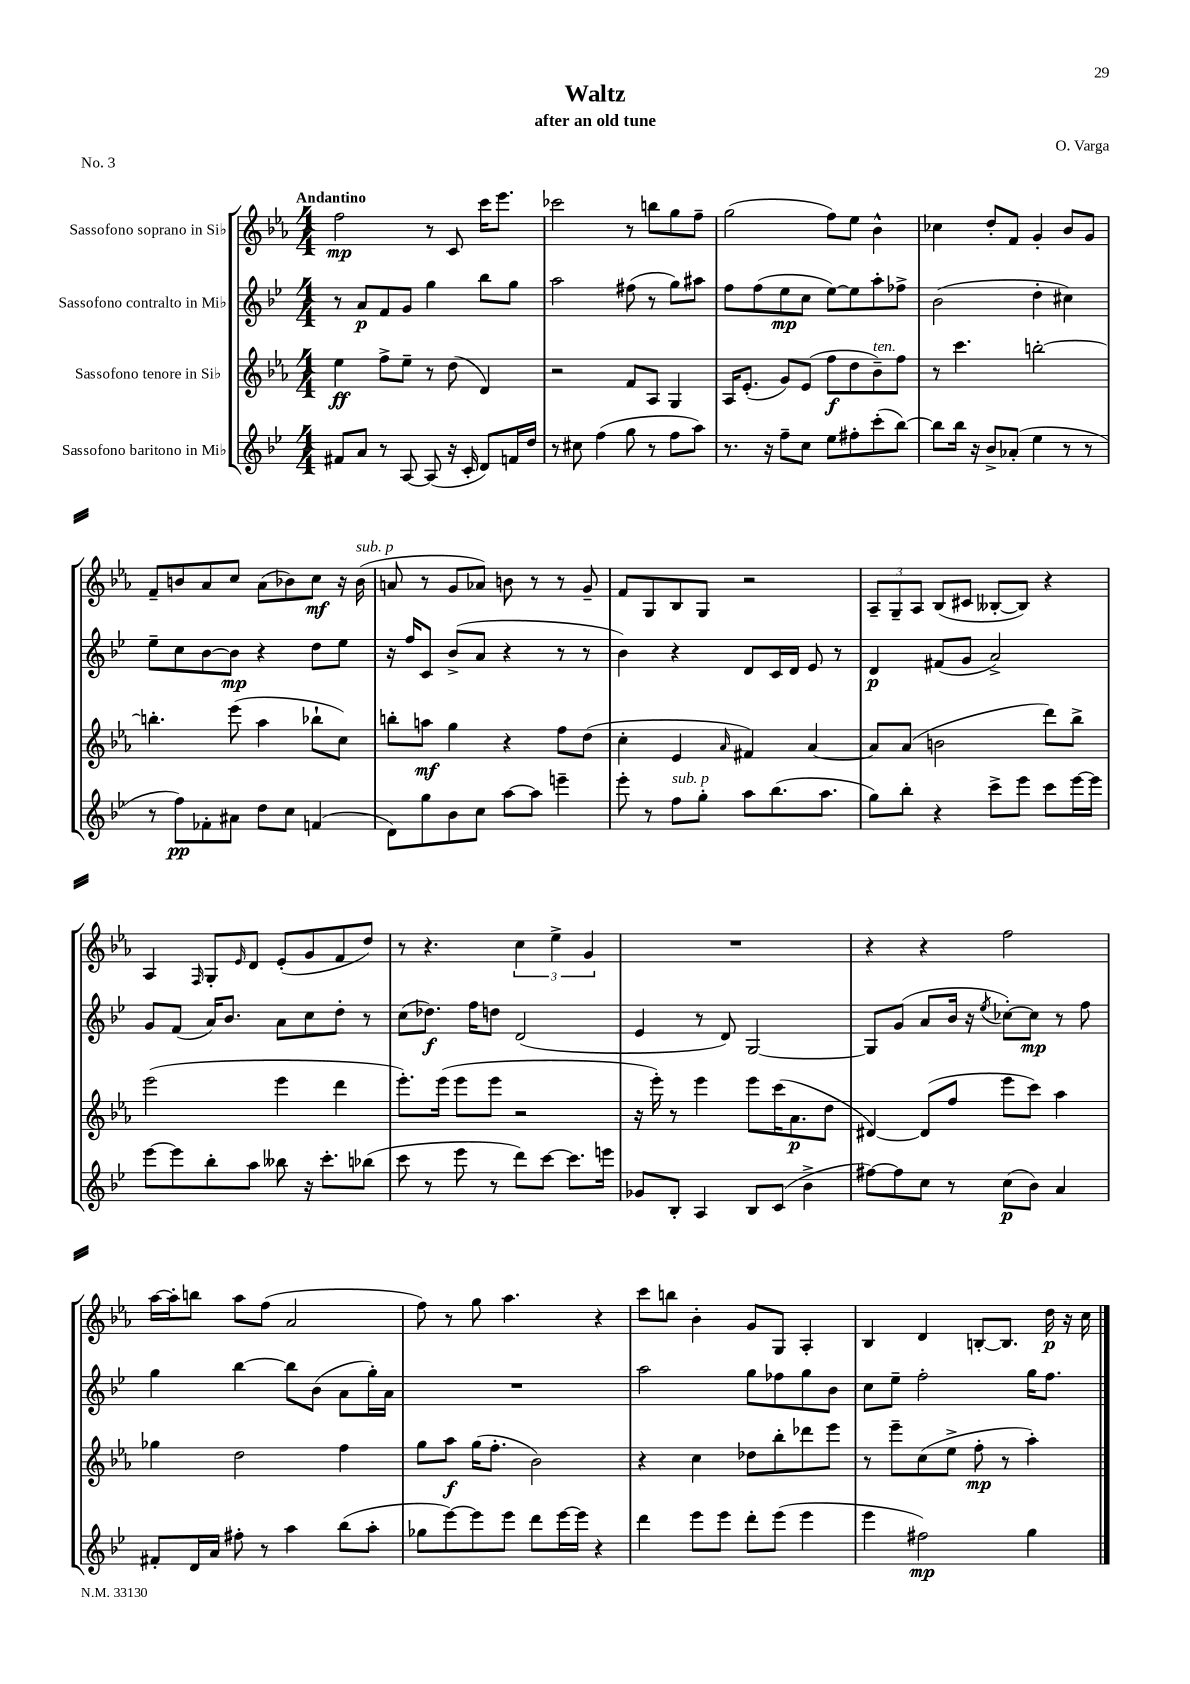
\header { title = "Waltz" composer = "O. Varga" subtitle = "after an old tune" piece = "No. 3" }
<<
\new StaffGroup <<
\new Staff = "s0" \with { instrumentName = "Sassofono soprano in Sib" } {
    \clef treble \key ees \major \numericTimeSignature \time 4/4 \tempo "Andantino"
    f''2\mp r8 c'8 c'''16 ees'''8. |
    ces'''2 r8 b''8 g''8 f''8-- |
    g''2( f''8) ees''8 bes'4-^ |
    ces''4 d''8-. f'8 g'4-. bes'8 g'8 |
    f'8-- b'8 aes'8 c''8 aes'8( bes'8) c''8\mf r16 bes'16^\markup { \italic "sub. p" }( |
    a'8 r8 g'8 aes'8) b'8 r8 r8 g'8-- |
    f'8 g8 bes8 g8 r2 |
    \tuplet 3/2 { aes8-- g8-- aes8 } bes8( cis'8 beses8~-. beses8) r4 |
    aes4 \grace { f16 } g8-. \grace { ees'16 } d'8 ees'8-.( g'8 f'8 d''8) |
    r8 r4. \tuplet 3/2 { c''4 ees''4-> g'4 } |
    R1 |
    r4 r4 f''2 |
    aes''16~ aes''16-. b''8 aes''8 f''8( aes'2 |
    f''8) r8 g''8 aes''4. r4 |
    c'''8 b''8 bes'4-. g'8 g8 aes4-. |
    bes4 d'4 b8~-. b8. d''16\p r16 c''16 \bar "|." |
}
\new Staff = "s1" \with { instrumentName = "Sassofono contralto in Mib" } {
    \clef treble \key bes \major \numericTimeSignature \time 4/4
    r8 a'8\p f'8 g'8 g''4 bes''8 g''8 |
    a''2 fis''8( r8 g''8) ais''8 |
    f''8 f''8( ees''8\mp c''8 ees''8~) ees''8 a''8-. fes''8-> |
    bes'2( d''4-. cis''4) |
    ees''8-- c''8 bes'8~ bes'8\mp r4 d''8 ees''8 |
    r16 f''16 c'8 bes'8->( a'8 r4 r8 r8 |
    bes'4) r4 d'8 c'16 d'16 ees'8 r8 |
    d'4\p fis'8( g'8 a'2->) |
    g'8 f'8( a'16) bes'8. a'8 c''8 d''8-. r8 |
    c''8( des''8.\f) f''16 d''8 d'2( |
    ees'4 r8 d'8) g2~ |
    g8 g'8( a'8 bes'16 r16 \acciaccatura { ees''8 } ces''8~-.) ces''8\mp r8 f''8 |
    g''4 bes''4~ bes''8 bes'8( a'8 g''16-.) a'16 |
    R1 |
    a''2 g''8 fes''8 g''8 bes'8 |
    c''8 ees''8-- f''2-. g''16 f''8. \bar "|." |
}
\new Staff = "s2" \with { instrumentName = "Sassofono tenore in Sib" } {
    \clef treble \key ees \major \numericTimeSignature \time 4/4
    ees''4\ff f''8-> ees''8-- r8 d''8( d'4) |
    r2 f'8 aes8 g4 |
    aes16 ees'8.-.( g'8) ees'8( f''8\f d''8 bes'8--^\markup { \italic "ten." }) f''8 |
    r8 c'''4. b''2~-. |
    b''4.-. ees'''8( aes''4 bes''8-! c''8) |
    b''8-. a''8\mf g''4 r4 f''8 d''8( |
    c''4-. ees'4 \grace { aes'16 } fis'4) aes'4~ |
    aes'8 aes'8( b'2 d'''8) bes''8-> |
    ees'''2( ees'''4 d'''4 |
    ees'''8.-.) ees'''16( ees'''8 ees'''8 r2 |
    r16 ees'''16-.) r8 ees'''4 ees'''8 c'''16( aes'8.\p d''8 |
    dis'4~) dis'8( f''8 ees'''8 c'''8) aes''4 |
    ges''4 d''2 f''4 |
    g''8 aes''8\f g''16( f''8.-. bes'2) |
    r4 c''4 des''8 bes''8-. des'''8 ees'''8 |
    r8 ees'''8-- c''8( ees''8-> f''8-.\mp r8 aes''4-.) \bar "|." |
}
\new Staff = "s3" \with { instrumentName = "Sassofono baritono in Mib" } {
    \clef treble \key bes \major \numericTimeSignature \time 4/4
    fis'8 a'8 r8 a8~ a8( r16 c'16-. d'8) f'16 d''16 |
    r8 cis''8 f''4( g''8 r8 f''8 a''8) |
    r8. r16 f''8-- c''8 ees''8 fis''8-. c'''8-.( bes''8~) |
    bes''8 bes''16 r16 bes'8-> aes'8-.( ees''4 r8 r8 |
    r8 f''8\pp) fes'8-. ais'8 d''8 c''8 f'4( |
    d'8) g''8 bes'8 c''8 a''8~ a''8 e'''4-- |
    ees'''8-. r8 f''8^\markup { \italic "sub. p" } g''8-. a''8 bes''8.( a''8. |
    g''8) bes''8-. r4 c'''8-> ees'''8 c'''8 ees'''16~ ees'''16 |
    ees'''8~ ees'''8 bes''8-. a''8 beses''8 r16 c'''8.-. bes''8( |
    c'''8 r8 ees'''8 r8 d'''8) c'''8~ c'''8. e'''16 |
    ges'8 bes8-. a4 bes8 c'8( bes'4-> |
    fis''8~) fis''8 c''8 r8 c''8\p( bes'8) a'4 |
    fis'8-. d'16 a'16 fis''8-. r8 a''4 bes''8( a''8-. |
    ges''8 ees'''8~) ees'''8 ees'''8 d'''8 ees'''16~ ees'''16 r4 |
    d'''4 ees'''8 ees'''8 d'''8-. ees'''8( ees'''4 |
    ees'''4 fis''2\mp) g''4 \bar "|." |
}
>>
>>
\layout { \context { \Score \remove "Bar_number_engraver" } }
